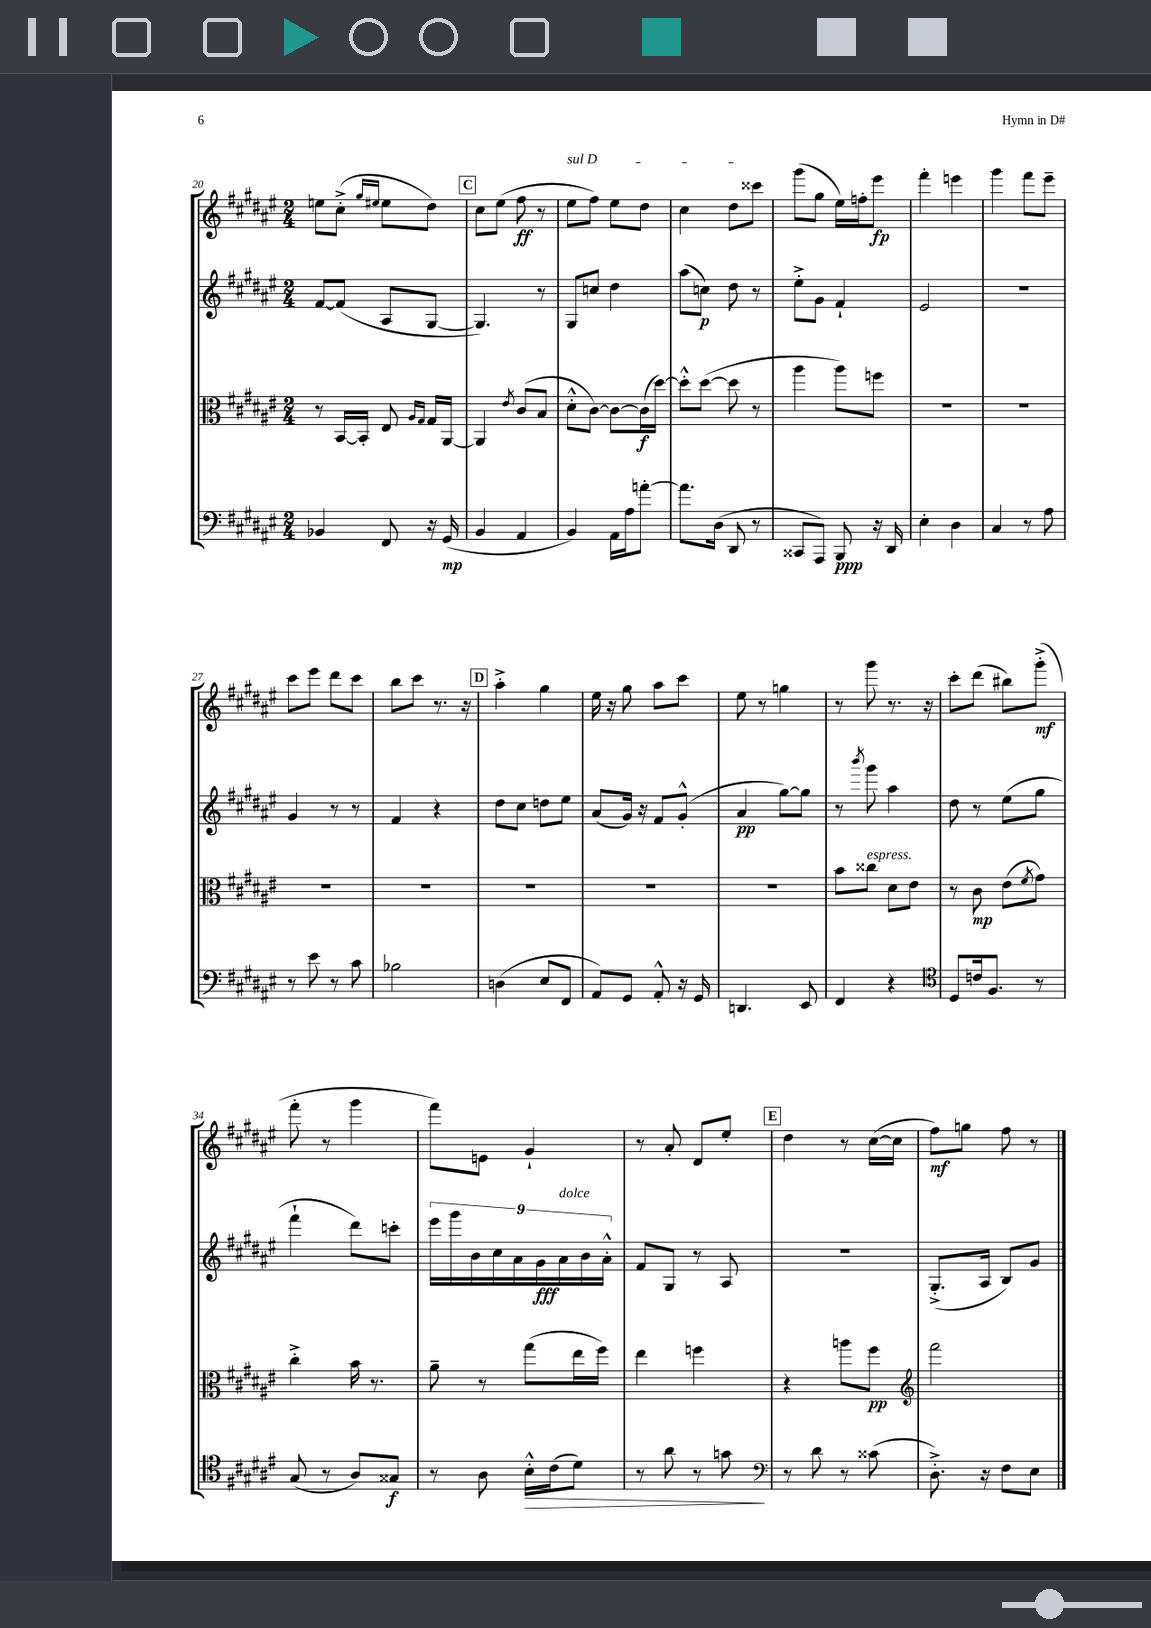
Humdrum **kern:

**kern	**kern	**kern	**kern
*staff4	*staff3	*staff2	*staff1
*clefF4	*clefC3	*clefG2	*clefG2
*k[f#c#g#d#a#e#]	*k[f#c#g#d#a#e#]	*k[f#c#g#d#a#e#]	*k[f#c#g#d#a#e#]
*M2/4	*M2/4	*M2/4	*M2/4
4BB-/	8r	[8f#/L	8ee\L
.	[16BB/LL	(8f#/]J	(8cc#'^\J
.	16BB'/]JJ	.	.
.	.	.	16qqgg#/LL
.	.	.	16qqee#/JJ
8FF#/	8E#/	8A#/L	8ee#\L
.	16qqA#/LL	.	.
.	16qqG#/JJ	.	.
16r	16G#/LL	[8G#/J	8dd#\J)
(16GG#/	[16AA#/JJ	.	.
=	=	=	=
4BB/	4AA#/]	4.G#/])	8cc#\L
.	.	.	(8ee#\J
.	8qe#/	.	.
4AA#/	(8c#/L	.	8ff#\
.	8B/J	8r	8r
=	=	=	=
4BB/)	8d#'^^\L	8G#/L	8ee#\L
.	[8c#\J)	8cc/J	8ff#\J)
16AA#\LL	8c#\_L	4dd#\	8ee#\L
16A#\J	.	.	.
[8a'\J	(16c#\]L	.	8dd#\J
.	[16dd#\JJ)	.	.
=	=	=	=
8.a\]L	8dd#'^^\]L	(8aa#\L	4cc#\
.	([8dd#\J	8cc\J)	.
(16D#\Jk	.	.	.
8DD#/	8dd#\]	8dd#\	8dd#\L
8r	8r	8r	8ccc##\J
=	=	=	=
8CC##/L	4aa#\	8ee#'^\L	(8ggg#\L
8AAA#/J)	.	8g#\J	8gg#\J
8BBB/	8aa#\L)	4f#`/	16ee#\LL)
.	.	.	16ff'\J
16r	8ff\J	.	8eee#\J
16DD#/	.	.	.
=	=	=	=
4E#'\	2r	2e#/	4fff#'\
4D#\	.	.	4eee\
=	=	=	=
4C#/	2r	2r	4ggg#\
8r	.	.	8fff#\L
8A#\	.	.	8eee#~\J
=	=	=	=
8r	2r	4g#/	8ccc#\L
8e#\	.	.	8eee#\J
8r	.	8r	8ddd#\L
8c#\	.	8r	8ccc#\J
=	=	=	=
2B-\	2r	4f#/	8bb\L
.	.	.	8ccc#\J
.	.	4r	8.r
.	.	.	16r
=	=	=	=
(4D\	2r	8dd#\L	4aa#'^\
.	.	8cc#\J	.
8E#/L	.	8dd\L	4gg#\
8FF#/J	.	8ee#\J	.
=	=	=	=
8AA#/L)	2r	(8a#/L	16ee#\
.	.	.	16r
8GG#/J	.	16g#/Jk)	8gg#\
.	.	16r	.
8AA#'^^/	.	8f#/L	8aa#\L
16r	.	(8g#'^^/J	8ccc#\J
16GG#/	.	.	.
=	=	=	=
4.DD/	2r	4a#/	8ee#\
.	.	.	8r
.	.	[8gg#\L)	4gg\
8EE#/	.	8gg#\]J	.
=	=	=	=
4FF#/	8b\L	8r	8r
.	.	8qbbb/	.
.	8cc##\J	8ggg#\	8ggg#\
4r	8d#\L	4aa#\	8.r
.	8e#\J	.	.
.	.	.	16r
=	=	=	=
*clefC4	*	*	*
8D#/L	8r	8dd#\	8ccc#'\L
16c/k	8c#\	8r	(8ddd#\J
8.F#/J	.	.	.
.	(8e#\L	(8ee#\L	8bb#\L)
.	8qf#/	.	.
8r	8g#\J)	8gg#\J	(8ggg#'^\J
=	=	=	=
(8G#/	4cc#'^\	4fff#`\	8fff#'\
8r	.	.	8r
8A#/L)	16b\	8ddd#\L)	4ggg#\
.	8.r	.	.
8G##/J	.	8ccc'\J	.
=	=	=	=
8r	8a#~\	18eee#\LL	8fff#\L)
.	.	18ggg#\	.
.	.	18b\	.
8A#\	8r	.	8e\J
.	.	18cc#\	.
.	.	18a#\	.
16B'^^\LL	(8gg#\L	.	4g#`/
.	.	18g#\	.
(16c#\J	.	.	.
.	.	18a#\	.
8d#\J)	16ee#\L	.	.
.	.	18b\	.
.	16ff#\JJ)	.	.
.	.	18a#'^^\JJ	.
=	=	=	=
8r	4ee#\	8f#/L	8r
8a#\	.	8G#/J	8a#'/
8r	4ff\	8r	8d#/L
8g\	.	8A#/	8ee#'/J
=	=	=	=
*clefF4	*	*	*
8r	4r	2r	4dd#\
8d#\	.	.	.
8r	8aa\L	.	8r
(8c##\	8ff#\J	.	([16cc#\LL
.	.	.	16cc#\]JJ
=	=	=	=
*	*clefG2	*	*
8.D#'^\)	2fff#\	(8.G#'^/L	8ff#\L)
.	.	.	8gg\J
16r	.	16A#/Jk	.
8F#\L	.	8B/L)	8ff#\
8E#\J	.	8g#/J	8r
==	==	==	==
*-	*-	*-	*-
